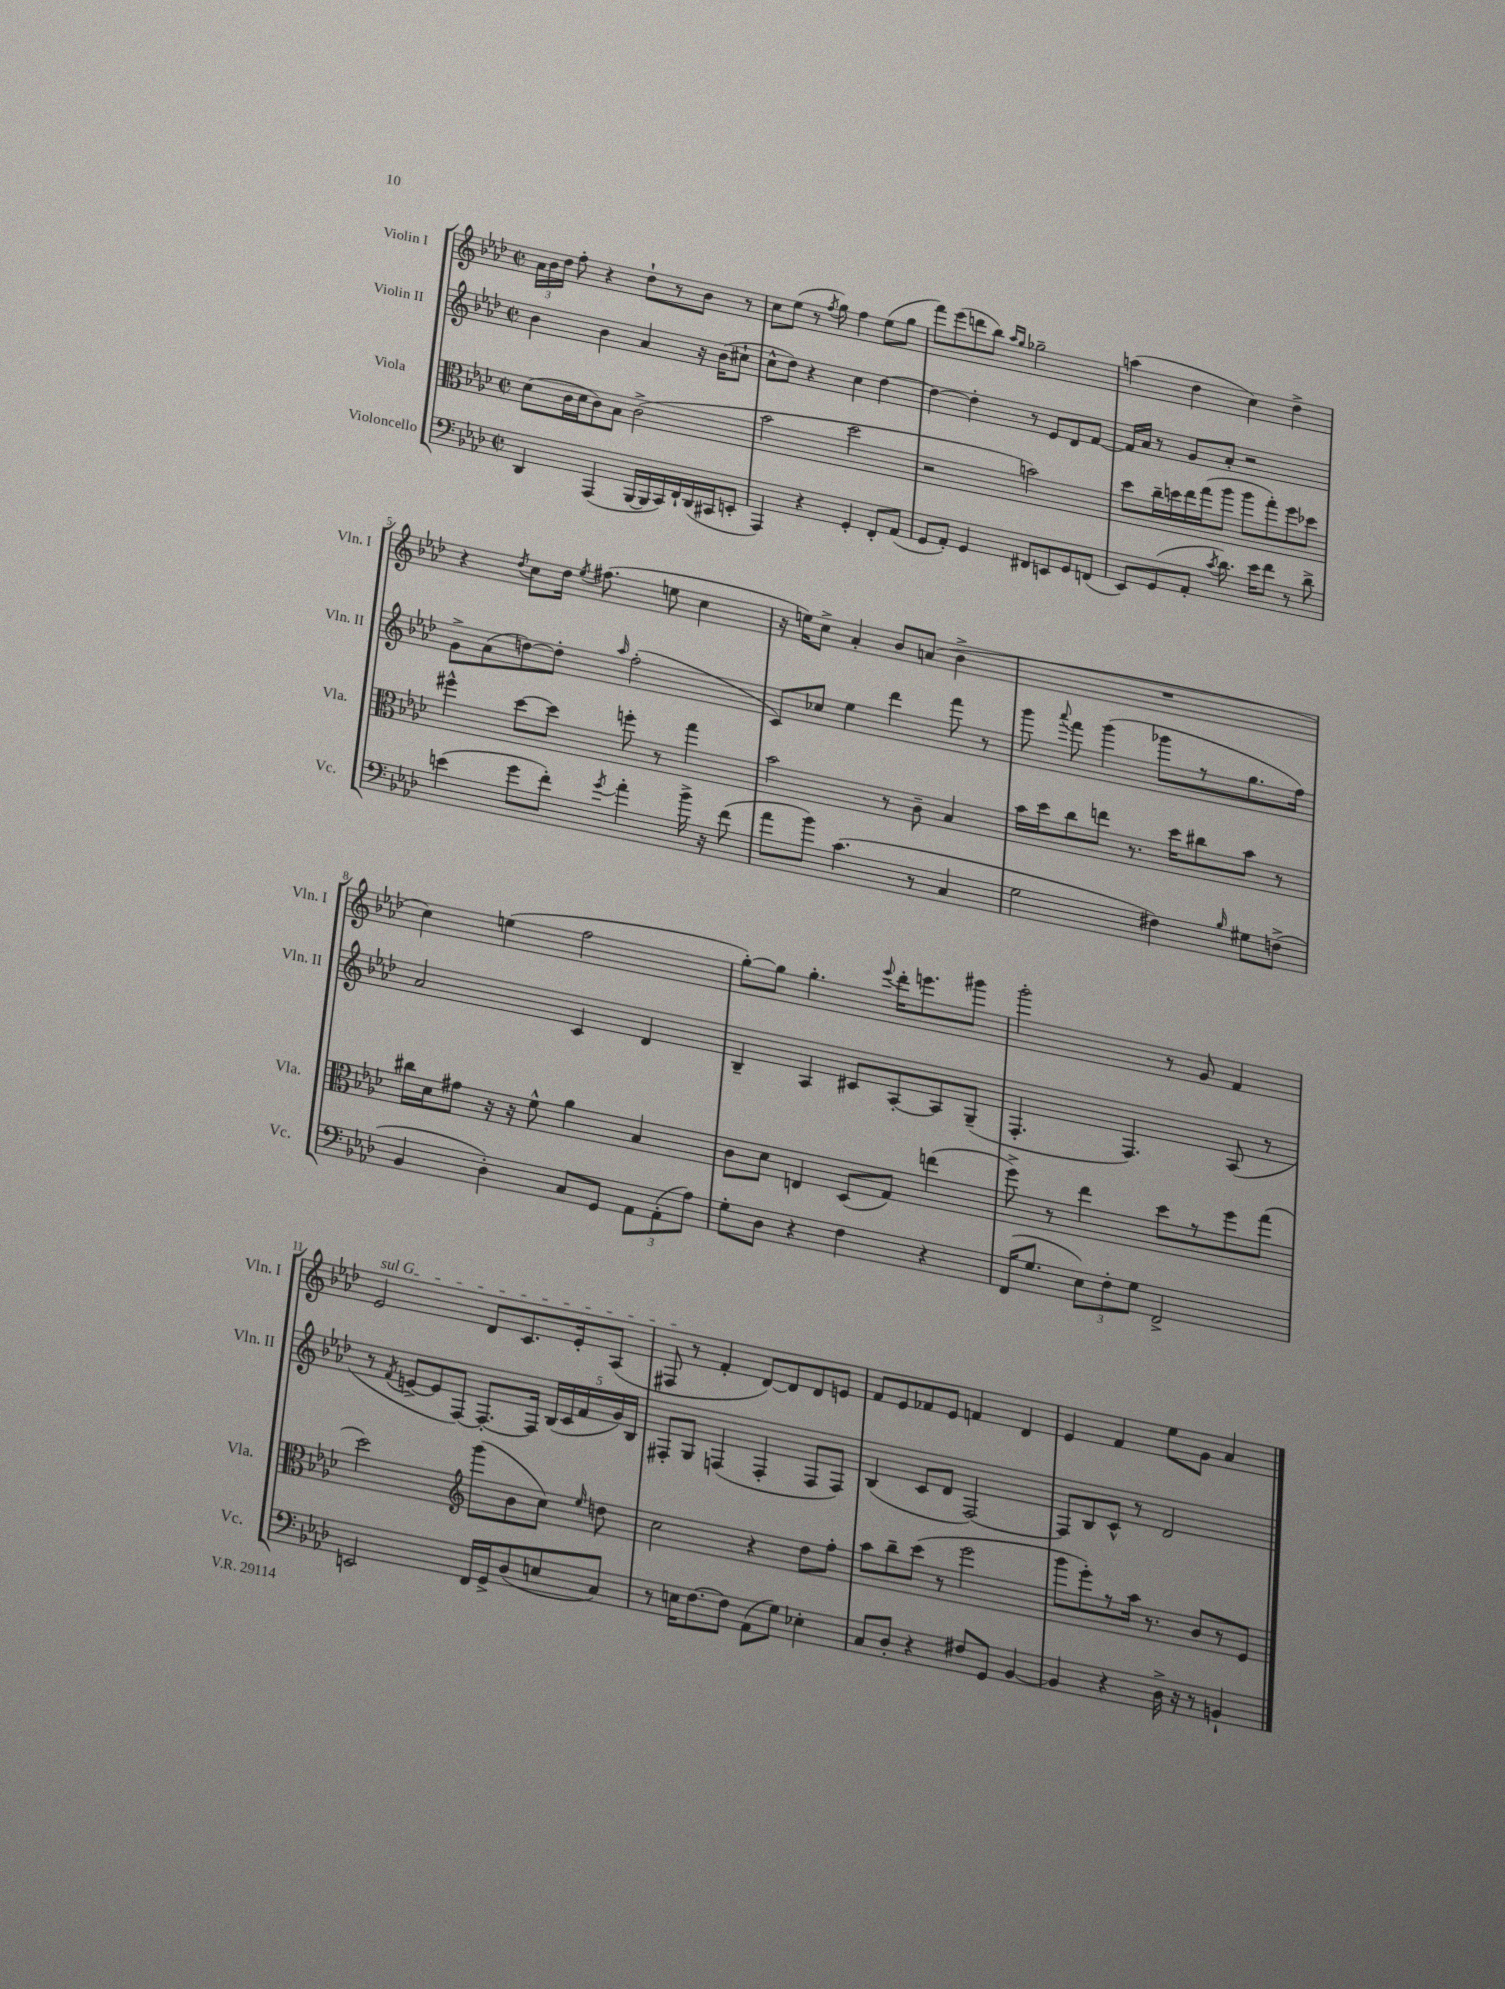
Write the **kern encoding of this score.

**kern	**kern	**kern	**kern
*staff4	*staff3	*staff2	*staff1
*clefF4	*clefC3	*clefG2	*clefG2
*k[b-e-a-d-]	*k[b-e-a-d-]	*k[b-e-a-d-]	*k[b-e-a-d-]
*M2/2	*M2/2	*M2/2	*M2/2
*met(c|)	*met(c|)	*met(c|)	*met(c|)
4DD-	(8d-	4b-	24a-
.	.	.	24b-
.	.	.	24dd-
.	16c	.	8ff'
.	16d-	.	.
(4AAA-	8c)	4b-	4r
.	8B-	.	.
[16BBB-	(2c^	4a-	8dd-`
16BBB-]	.	.	.
16CC)	.	.	8r
16FF`	.	.	.
(16DD-	.	16r	8b-
16CC#	.	(16b-	.
8EE'	.	8cc#`	8r
=	=	=	=
4AAA-)	2b-	8cc^^	8cc
.	.	8dd-)	(8ee-
4r	.	4r	8r
.	.	.	8qff
.	.	.	8gg)
4GG'	2dd-	4cc	4ff
8FF'	.	[4dd-	(8ee-
(8AA-	.	.	8gg
=	=	=	=
8GG	2r	4dd-_	8fff)
8AA-')	.	.	(8eee-
4GG	.	4dd-']	8ddd
.	.	.	8bb-)
.	.	.	16qqaa-
.	.	.	16qqgg
8FF#	2b)	8r	2gg-~
8EE	.	8e-	.
8GG	.	8d-	.
(8FF	.	[8f	.
=	=	=	=
8EE-)	8dd-	16f]	(4aa
.	.	16a-	.
(8GG	16cc~	8r	.
.	16dd	.	.
8AA-'	16ee-	8g	4dd-
.	(16gg	.	.
8qc	.	.	.
8.d-)	8aa-	8a-'	.
.	8aa-	2r	4cc)
16e-	.	.	.
8f	8gg')	.	.
8r	8ff	.	4dd-^
8d-^	8dd-	.	.
=	=	=	=
(4e	4ff#^^	8g^	4r
.	.	(8a-	.
.	.	.	8qdd-
8g	[8dd-	[8dd)	8cc
8f')	8dd-]	8dd']	16dd-
.	.	.	8qee-
.	.	.	(8.ff#
8qg	.	16qqaa-	.
4a-'	8ff'	(2ff'	.
.	8r	.	8ee
16b-^	4gg	.	4cc
16r	.	.	.
(8f	.	.	.
=	=	=	=
8a-	2b-	8c)	16r
.	.	.	16ee)
8b-)	.	8cc-	8cc^
(4.c	.	4ee-	4a-'
.	8r	4ddd-	8b-
8r	8c~	.	(8a
4C	4B-	8fff	4b-^
.	.	8r	.
=	=	=	=
2G	16b-	8ggg	1r
.	16dd-	.	.
.	.	8qqaaa-	.
.	8cc	8fff	.
.	8ee	(4ggg	.
.	8.r	.	.
4F#)	.	8ggg-	.
.	16dd-	.	.
.	8cc#	8r	.
16qqB-	.	.	.
8G#	8b-	8.gg	.
(8F^	8r	.	.
.	.	16ff)	.
=	=	=	=
4BB-	16cc#	2a-	4cc)
.	16d-	.	.
.	8g#	.	.
4D-')	16r	.	(4ee
.	16r	.	.
.	8f^^	.	.
8C	4a-	4c	2ff
8GG	.	.	.
12AA-	4B-	4d-	.
(12AA-'	.	.	.
12A-)	.	.	.
=	=	=	=
8G'	8c	4B-~	[8gg')
8D-	8d-	.	8gg]
4r	4E	4A-	4.gg'
4F	(8D-	8c#	.
.	.	.	8qqeee-
.	8G)	[8A-'	16ddd-'
.	.	.	8.eee
4r	(4ee	8A-]	.
.	.	(8G~	8ggg#
=	=	=	=
(16FF	8ff^)	4.F'	2ggg'
8.G	.	.	.
.	8r	.	.
12E-)	4ee-	.	.
12F'	.	.	.
.	.	4.F)	.
12G	.	.	.
2FF^	8dd-	.	8r
.	8r	.	8g
.	8ff	(8A-	4f
.	(8gg	8r	.
=	=	=	=
2EE	2dd-)	8r	2e-
.	.	8qf	.
.	.	[8e^	.
.	.	8e]	.
.	.	[8F)	.
*	*clefG2	*	*
16FF	(8ggg	8.F'_	8d-
16GG^	.	.	.
(8D-	8b-	.	8.c
.	.	16F]	.
8E	8cc)	(20B-	.
.	.	20c	.
.	.	.	16e-'
.	.	20f	.
.	16qqee-	.	.
8C)	8dd	.	(8A-
.	.	20g)	.
.	.	20B-	.
=	=	=	=
8r	2cc	8F#'	8F#
16E	.	8G	8r
[8.F	.	.	.
.	.	(4F	4f'
8F]	.	.	.
(8AA-	4r	4F'	[8d-)
8G)	.	.	8d-]
4E-'	8dd-	8F	8d-
.	8ff'	8F)	8e
=	=	=	=
8C	8aa-	(4B-	8f
8D-'	8bb-~	.	8e-
4r	(8ccc	8c	8f-
.	8r	8d-	8e-
8F#	2eee-	[2F)	4f
8GG	.	.	.
[4BB-	.	.	4d-
=	=	=	=
4BB-]	8ggg	8F]	4e-
.	8eee-')	8B-	.
4r	8r	8c^^	4f
.	16aa-	8r	.
.	8.r	.	.
16D-^	.	2d-	8ee-
16r	.	.	.
8r	8b-	.	8g
4BB`	8r	.	4a-
.	8e-	.	.
==	==	==	==
*-	*-	*-	*-
